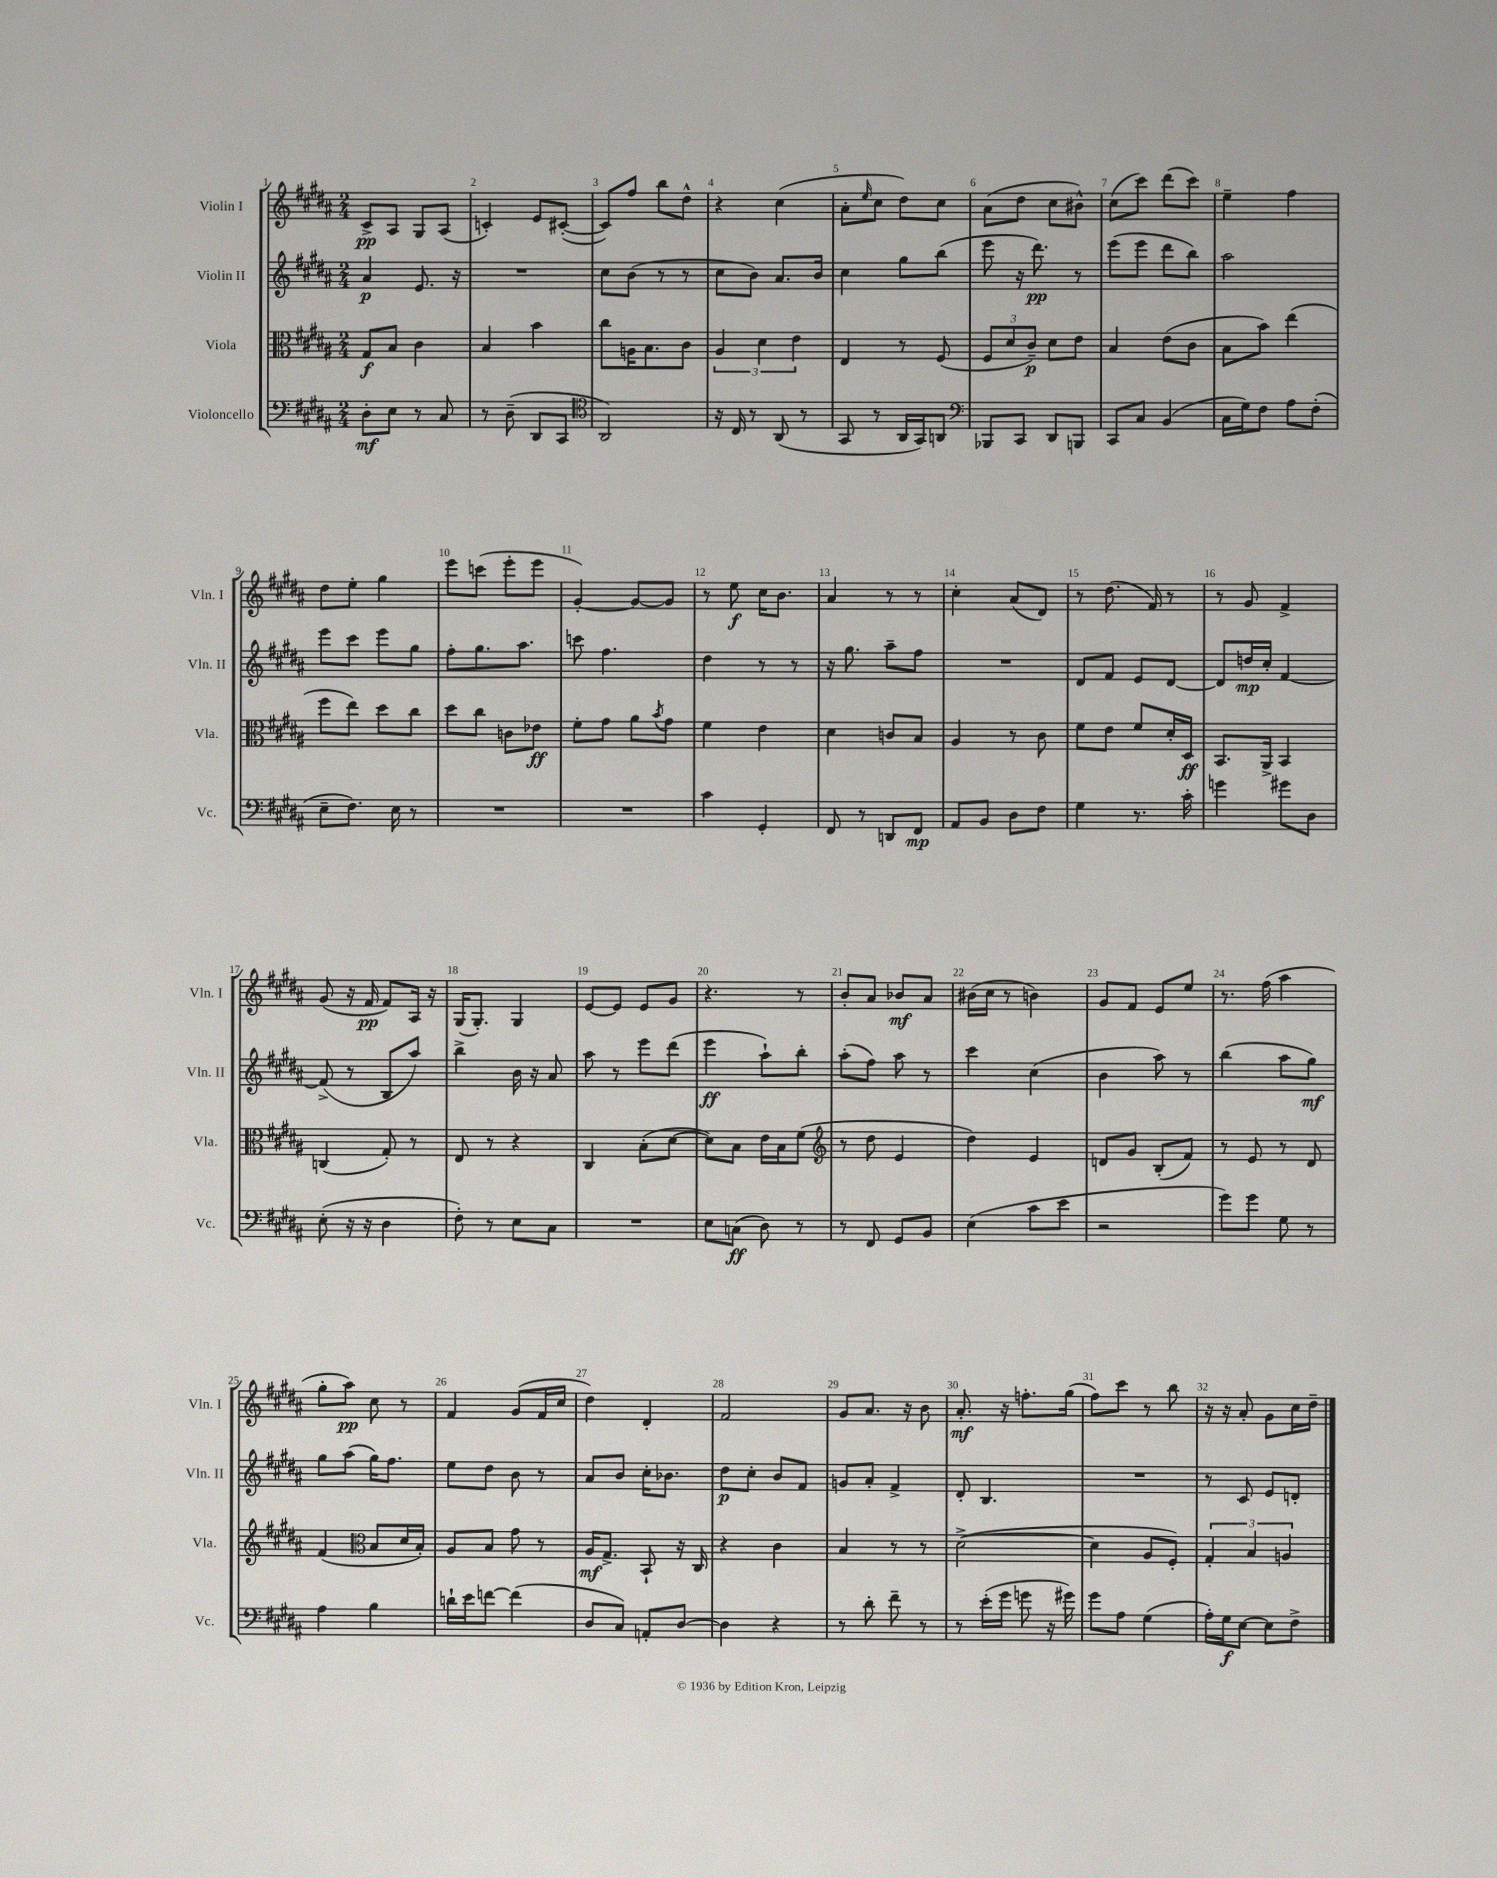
<<
\new StaffGroup <<
\new Staff = "s0" \with { instrumentName = "Violin I" shortInstrumentName = "Vln. I" } {
    \clef treble \key b \major \numericTimeSignature \time 2/4
    cis'8->\pp ais8 gis8 ais8( |
    c'4-.) e'8 cis'8~-.( |
    cis'8) fis''8 b''8 dis''8-^ |
    r4 cis''4( |
    ais'8-. \grace { e''16 } cis''8 dis''8) cis''8 |
    ais'8( dis''8 cis''8 bis'8-^) |
    cis''8( cis'''8) dis'''8( cis'''8) |
    e''4-- fis''4 |
    dis''8 e''8-. gis''4 |
    e'''8 c'''8( e'''8-. e'''8 |
    gis'4~-.) gis'8~ gis'8 |
    r8 e''8\f cis''16 b'8. |
    ais'4 r8 r8 |
    cis''4-. ais'8( dis'8) |
    r8 dis''8.( fis'16) r8 |
    r8 gis'8 fis'4-> |
    gis'8( r16 fis'16\pp fis'8) ais16 r16 |
    gis16( gis8.-.) gis4 |
    e'8~ e'8 e'8 gis'8 |
    r4. r8 |
    b'8-. ais'8 bes'8\mf ais'8 |
    bis'16( cis''16 r8 b'4) |
    gis'8 fis'8 e'8 e''8 |
    r8. fis''16( ais''4 |
    gis''8-. ais''8\pp) cis''8 r8 |
    fis'4 gis'8( fis'16 cis''16 |
    dis''4) dis'4-. |
    fis'2 |
    gis'8 ais'8. r16 b'8 |
    ais'8.-.\mf r16 f''8.-. gis''16( |
    fis''8) cis'''8 r8 b''8 |
    r16 r16 ais'8-. gis'8 cis''16 dis''16-- \bar "|." |
}
\new Staff = "s1" \with { instrumentName = "Violin II" shortInstrumentName = "Vln. II" } {
    \clef treble \key b \major \numericTimeSignature \time 2/4
    ais'4\p e'8. r16 |
    R2 |
    cis''8 b'8( r8 r8 |
    cis''8 b'8) ais'8. b'16 |
    cis''4 gis''8 b''8( |
    e'''8 r16 dis'''8.\pp) r8 |
    e'''8( e'''8 dis'''8 b''8) |
    ais''2 |
    e'''8 cis'''8 e'''8 gis''8 |
    fis''8-. gis''8. ais''8. |
    c'''8 fis''4. |
    dis''4 r8 r8 |
    r16 gis''8. ais''8-- fis''8 |
    R2 |
    dis'8 fis'8 e'8 dis'8~ |
    dis'8 d''16\mp cis''16-. fis'4~ |
    fis'8->( r8 b8 ais''8) |
    b''4-> b'16 r16 ais'8 |
    ais''8 r8 e'''8 dis'''8( |
    e'''4\ff ais''8-!) b''8-. |
    ais''8-.( fis''8) ais''8 r8 |
    cis'''4 cis''4( |
    b'4 ais''8) r8 |
    b''4( ais''8 gis''8\mf) |
    gis''8 ais''8( gis''16) fis''8. |
    e''8 dis''8 b'8 r8 |
    ais'8 b'8 cis''16-. bes'8. |
    dis''8\p cis''8-. b'8 fis'8 |
    g'8 ais'8-. fis'4-> |
    dis'8-. b4. |
    R2 |
    r8 cis'8 e'8 d'8-. \bar "|." |
}
\new Staff = "s2" \with { instrumentName = "Viola" shortInstrumentName = "Vla." } {
    \clef alto \key b \major \numericTimeSignature \time 2/4
    gis8\f b8 cis'4 |
    b4 b'4 |
    cis''8 a16 b8. cis'8 |
    \tuplet 3/2 { ais4 dis'4 e'4 } |
    e4 r8 fis8( |
    \tuplet 3/2 { fis8 dis'8 cis'8--\p) } dis'8 e'8 |
    b4 e'8( cis'8 |
    b8 b'8) e''4( |
    fis''8 e''8) dis''8 cis''8 |
    dis''8 cis''8 c'8 ees'8\ff |
    fis'8-. gis'8 ais'8 \acciaccatura { b'8 } gis'8 |
    fis'4 e'4 |
    dis'4 c'8 b8 |
    ais4 r8 cis'8 |
    fis'8 e'8 fis'8 dis'16-. dis16\ff |
    b,8. ais,16-> b,4 |
    c4( gis8-.) r8 |
    e8 r8 r4 |
    cis4 b8-.( dis'8~ |
    dis'8) b8 e'16 b16 fis'8( |
    \clef treble r8 dis''8 e'4 |
    dis''4) e'4 |
    d'8 gis'8 b8-.( fis'8) |
    r8 e'8 r8 dis'8 |
    fis'4( \clef alto b8 dis'16 b16-.) |
    ais8 b8 gis'8 r8 |
    ais16\mf gis8.-> b,8-! r16 cis16 |
    r4 cis'4 |
    b4 r8 r8 |
    dis'2~->( |
    dis'4 ais8 fis8-.) |
    \tuplet 3/2 { gis4-. b4 a4 } \bar "|." |
}
\new Staff = "s3" \with { instrumentName = "Violoncello" shortInstrumentName = "Vc." } {
    \clef bass \key b \major \numericTimeSignature \time 2/4
    dis8-.\mf e8 r8 cis8 |
    r8 dis8--( dis,8 cis,8 |
    \clef tenor ais,2) |
    r16 cis16 r8 ais,8( r8 |
    gis,8 r8 ais,16 gis,16) a,8 |
    \clef bass bes,,8 cis,8 dis,8 b,,8 |
    cis,8 cis8 b,4( |
    cis16 gis16) fis8 ais8 fis8-.( |
    e8-- fis8.) e16 r8 |
    R2 |
    R2 |
    cis'4 gis,4-. |
    fis,8 r8 d,8 fis,8\mp |
    ais,8 b,8 dis8 fis8 |
    gis4 r8. cis'16-. |
    g'4 gis'8 dis8 |
    e8-.( r16 r16 dis4 |
    fis8-.) r8 e8 cis8 |
    R2 |
    e8 c8\ff( dis8) r8 |
    r8 fis,8 gis,8 b,8 |
    e4( cis'8 e'8 |
    r2 |
    gis'8) gis'8 gis8 r8 |
    ais4 b4 |
    d'16-! e'16 f'8~ f'4( |
    dis8 cis8) a,8-. dis8~ |
    dis4 r4 |
    r8 dis'8-. fis'8-- r8 |
    r8 e'16-.( gis'16 g'8 r16 gis'16) |
    gis'8 ais8 gis4( |
    ais16-.) gis16\f e8~ e8 fis8-> \bar "|." |
}
>>
>>
\layout { \context { \Score \override BarNumber.break-visibility = ##(#f #t #t) barNumberVisibility = #all-bar-numbers-visible } }
